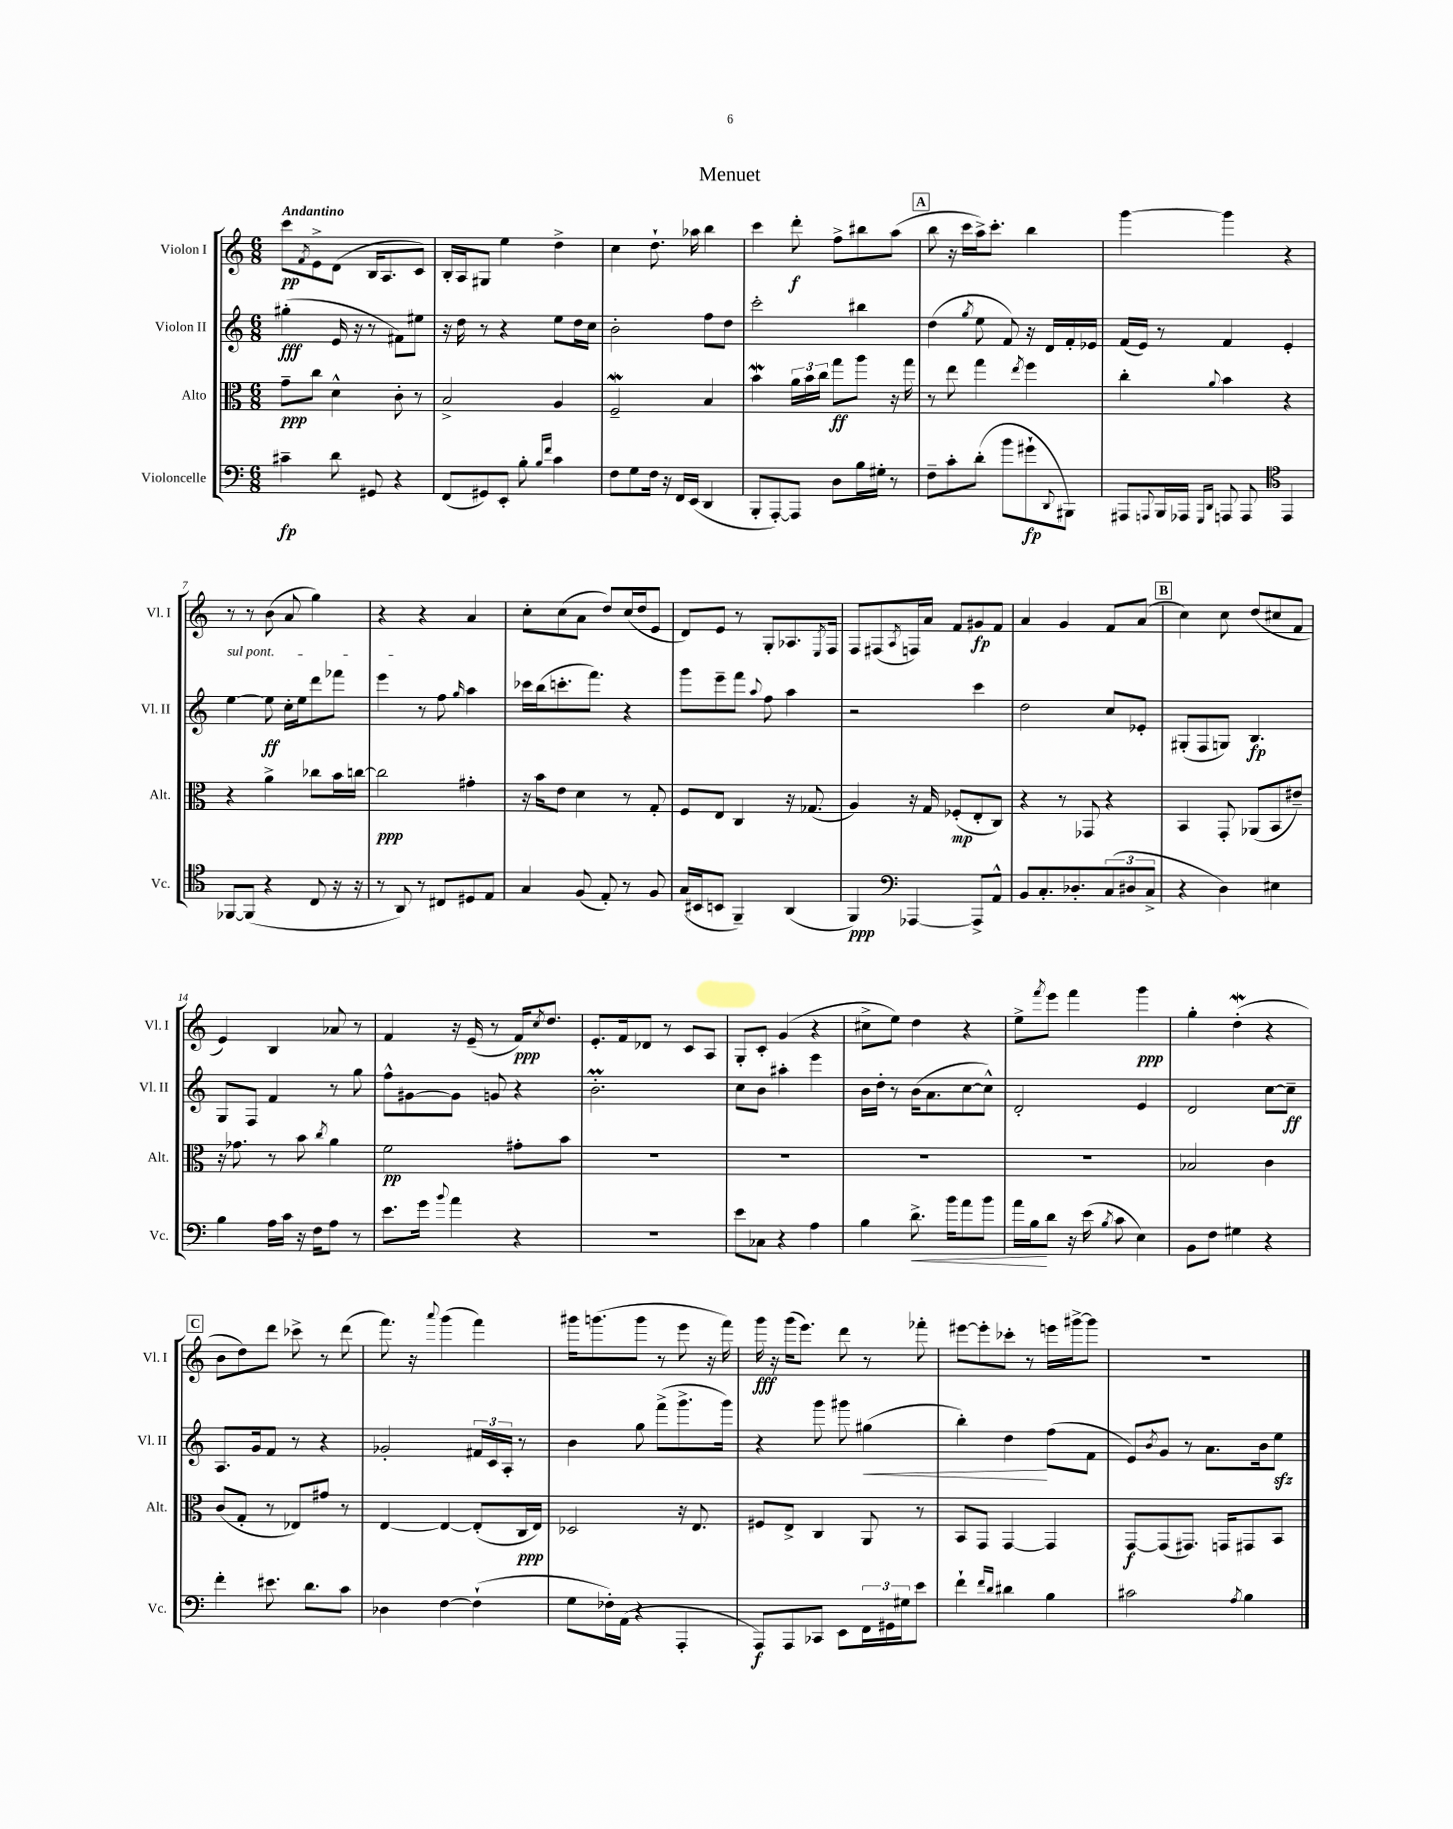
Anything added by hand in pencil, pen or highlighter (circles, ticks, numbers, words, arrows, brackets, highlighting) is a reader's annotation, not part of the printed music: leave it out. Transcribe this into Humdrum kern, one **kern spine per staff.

**kern	**dynam	**kern	**dynam	**kern	**dynam	**kern	**dynam
*part4	*part4	*part3	*part3	*part2	*part2	*part1	*part1
*staff4	*staff4	*staff3	*staff3	*staff2	*staff2	*staff1	*staff1
*I"Violoncelle	*	*I"Alto	*	*I"Violon II	*	*I"Violon I	*
*I'Vc.	*	*I'Alt.	*	*I'Vl. II	*	*I'Vl. I	*
*clefF4	*	*clefC3	*	*clefG2	*	*clefG2	*
*k[]	*	*k[]	*	*k[]	*	*k[]	*
*M6/8	*	*M6/8	*	*M6/8	*	*M6/8	*
=1	=1	=1	=1	=1	=1	=1	=1
!	!	!	!	!	!	!LO:TX:a:B:t=Andantino	!
4c#X~\	fp	8g~\L	ppp	(4gg#X'\	fff	8ccc\L	pp
.	.	.	.	.	.	8qf/	.
.	.	8cc\J	.	.	.	8e^\	.
8d\	.	4d^^\	.	16e/	.	(8d\J	.
.	.	.	.	16r	.	.	.
8GG#X/	.	.	.	8r	.	16B/KL	.
.	.	.	.	.	.	8.A/	.
4r	.	8c'\	.	8f#X\L)	.	.	.
.	.	8r	.	8ee#X\J	.	8c/J)	.
=2	=2	=2	=2	=2	=2	=2	=2
(8FF/L	.	2B^/	.	16r	.	16B'/LL	.
.	.	.	.	16dd\	.	16A/J	.
8GG#X/)	.	.	.	8r	.	8G#X/J	.
8EE'/J	.	.	.	4r	.	4ee\	.
8B'\	.	.	.	.	.	.	.
16qqB/LL	.	.	.	.	.	.	.
16qqf/JJ	.	.	.	.	.	.	.
4c\	.	4A/	.	8ee\L	.	4dd^\	.
.	.	.	.	16dd\L	.	.	.
.	.	.	.	16cc\JJ	.	.	.
=3	=3	=3	=3	=3	=3	=3	=3
8F\L	.	2Fw~/	.	2b'\	.	4cc\	.
8G\	.	.	.	.	.	.	.
16F\Jk	.	.	.	.	.	8.dd`\	.
16r	.	.	.	.	.	.	.
16FF/LL	.	.	.	.	.	.	.
(16EE/JJ	.	.	.	.	.	16aa-X\	.
4DD/	.	4B/	.	8ff\L	.	4bb\	.
.	.	.	.	8dd\J	.	.	.
=4	=4	=4	=4	=4	=4	=4	=4
8BBB'/L	.	4bW\	.	2ccc'\	.	4ccc\	.
[8AAA'/)	.	.	.	.	.	.	.
8AAA/J]	.	24a\LL	.	.	.	8ddd'\	f
.	.	24b\	.	.	.	.	.
.	.	24cc\JJ	.	.	.	.	.
8D\L	.	8gg\L	ff	.	.	8ff^\L	.
16B\L	.	8aa\J	.	4bb#X\	.	8bb#X\	.
16G#X'\JJ	.	.	.	.	.	.	.
8r	.	16r	.	.	.	(8aa\J	.
.	.	16gg\	.	.	.	.	.
!!LO:REH:place=s1:t=A
=5	=5	=5	=5	=5	=5	=5	=5
8F~\L	.	8r	.	(4dd\	.	8bb\	.
8c'\	.	8ee\	.	.	.	16r	.
.	.	.	.	.	.	16ccc\LL	.
.	.	.	.	8qgg/	.	.	.
(8d'\J	.	4gg\	.	8ee\	.	16aa^\J)	.
.	.	.	.	.	.	8.ccc'\J	.
8b\L	.	.	.	8f/)	.	.	.
.	.	8qee/	.	.	.	.	.
8g#X`\	fp	4ff\	.	16r	.	4bb\	.
.	.	.	.	16d/LL	.	.	.
8qqDD/	.	.	.	.	.	.	.
8BBB#X\J)	.	.	.	16f'/	.	.	.
.	.	.	.	16e-X/JJ	.	.	.
=6	=6	=6	=6	=6	=6	=6	=6
8AAA#X/L	.	4cc'\	.	(16f/LL	.	[4ggg\	.
.	.	.	.	16e/JJ)	.	.	.
8qqAAAn/	.	.	.	.	.	.	.
16BBB/L	.	.	.	8r	.	.	.
16AAA-X/JJ	.	.	.	.	.	.	.
16qqGGG/LL	.	.	.	.	.	.	.
16qqDD/JJ	.	8qqa/	.	.	.	.	.
8AAAn/	.	4b\	.	4f/	.	4ggg\]	.
8AAA/	.	.	.	.	.	.	.
*clefC4	*	*	*	*	*	*	*
4EE/	.	4r	.	4e'/	.	4r	.
!!LO:LB:g=z
=7	=7	=7	=7	=7	=7	=7	=7
!	!	!	!	!LO:TX:a:i:t=sul pont.	!	!	!
[8FF-X/L	.	4r	.	[4ee\	.	8r	.
(8FF-/J]	.	.	.	.	.	8r	.
4r	.	4a^\	.	8ee\]	ff	(8b\	.
.	.	.	.	16cc'\LL	.	8a/	.
.	.	.	.	16ee\J	.	.	.
8C/	.	8cc-X\L	.	8ddd\	.	4gg\)	.
16r	.	16b\L	.	8fff-X\J	.	.	.
16r	.	[16ccn\JJ	.	.	.	.	.
=8	=8	=8	=8	=8	=8	=8	=8
8r	.	2cc\]	ppp	4eee\	.	4r	.
8AA/)	.	.	.	.	.	.	.
8r	.	.	.	8r	.	4r	.
8C#X/L	.	.	.	8ff\	.	.	.
.	.	.	.	16qqgg/	.	.	.
8D#X/	.	4g#X'\	.	4aa\	.	4a/	.
8E/J	.	.	.	.	.	.	.
=9	=9	=9	=9	=9	=9	=9	=9
4G/	.	16r	.	16ccc-X\LL	.	8cc'\L	.
.	.	16b\KL	.	(16bb\J	.	.	.
.	.	8e\J	.	8.cccn'\	.	(8cc\	.
(8F/	.	4d\	.	.	.	8a\J	.
.	.	.	.	8.fff\J)	.	.	.
8E'/)	.	.	.	.	.	8dd/L)	.
8r	.	8r	.	4r	.	(16cc/L	.
.	.	.	.	.	.	16dd/J	.
8F/	.	8G'/	.	.	.	8e/J	.
=10	=10	=10	=10	=10	=10	=10	=10
(16G/LL	.	8F/L	.	8ggg\L	.	8d/L)	.
16BB#X/J	.	.	.	.	.	.	.
8BBn/J	.	8E/J	.	8eee~\	.	8e/J	.
4FF~/)	.	4C/	.	8fff\J	.	8r	.
.	.	.	.	8qqaa/	.	.	.
.	.	.	.	8ff\	.	8G'/L	.
(4AA/	.	16r	.	4aa\	.	8.A-X/	.
.	.	(8.G-X/	.	.	.	.	.
.	.	.	.	.	.	8qE/	.
.	.	.	.	.	.	16F/Jk	.
=11	=11	=11	=11	=11	=11	=11	=11
4FF/)	ppp	4A/)	.	2r	.	8F/L	.
.	.	.	.	.	.	(8F#X/	.
*clefF4	*	*	*	*	*	*	*
.	.	.	.	.	.	8qA/	.
[4AAA-X/	.	16r	.	.	.	16Fn/L)	.
.	.	16G/	.	.	.	16a/JJ	.
.	.	(8F-X'/L	mp	.	.	8f/L	.
8AAA-^/L]	.	8E'/	.	4ccc\	.	8g#X/	fp
8AA^^/J	.	8C/J)	.	.	.	8f/J	.
=12	=12	=12	=12	=12	=12	=12	=12
8BB/L	.	4r	.	2dd\	.	4a/	.
8.C'/	.	.	.	.	.	.	.
.	.	8r	.	.	.	4g/	.
8.D-X'/	.	.	.	.	.	.	.
.	.	8GG-X/	.	.	.	.	.
(12C/	.	4r	.	8cc/L	.	8f/L	.
12D#X/	.	.	.	.	.	.	.
.	.	.	.	8e-X'/J	.	(8a/J	.
12C^/J	.	.	.	.	.	.	.
!!LO:REH:place=s1:t=B
=13	=13	=13	=13	=13	=13	=13	=13
4r	.	4BB/	.	(8G#X'/L	.	4cc\)	.
.	.	.	.	8F/	.	.	.
4D\)	.	8GG'/	.	8Gn/J)	.	8cc\	.
.	.	(8AA-X/L	.	4.B/	fp	(8dd/L	.
4E#X\	.	8BB/	.	.	.	8cc#X/	.
.	.	8e#X~/J)	.	.	.	8f/J	.
!!LO:LB:g=z
=14	=14	=14	=14	=14	=14	=14	=14
4B\	.	16r	.	8G/L	.	4e/)	.
.	.	8.g-X\	.	.	.	.	.
.	.	.	.	8F/J	.	.	.
16A\LL	.	8r	.	4f/	.	4B/	.
16c\JJ	.	.	.	.	.	.	.
16r	.	8b\	.	.	.	.	.
16F\KL	.	.	.	.	.	.	.
.	.	8qcc/	.	.	.	.	.
8A\J	.	4a\	.	8r	.	8a-X/	.
8r	.	.	.	8gg\	.	8r	.
=15	=15	=15	=15	=15	=15	=15	=15
8.e\L	.	2f\	pp	8ff^^\L	.	4f/	.
.	.	.	.	[8g#X\	.	.	.
16g\Jk	.	.	.	.	.	.	.
8qqb/	.	.	.	.	.	.	.
4a\	.	.	.	8g#\J]	.	16r	.
.	.	.	.	.	.	(16e~/	.
.	.	.	.	8gn/	.	8r	.
4r	.	8g#X'\L	.	4r	.	16f/KL)	ppp
.	.	.	.	.	.	8qcc/	.
.	.	.	.	.	.	8.dd/J	.
.	.	8b\J	.	.	.	.	.
=16	=16	=16	=16	=16	=16	=16	=16
2.r	.	2.r	.	2.bm'\	.	8.e'/L	.
.	.	.	.	.	.	16f/k	.
.	.	.	.	.	.	8d-X/J	.
.	.	.	.	.	.	8r	.
.	.	.	.	.	.	8c/L	.
.	.	.	.	.	.	8A/J	.
=17	=17	=17	=17	=17	=17	=17	=17
8e\L	.	2.r	.	8cc\L	.	8G'/L	.
8C-X\J	.	.	.	8b\J	.	8c'/J	.
4r	.	.	.	4aa#X'\	.	(4g/	.
4A\	.	.	.	4eee\	.	4r	.
=18	=18	=18	=18	=18	=18	=18	=18
4B\	.	2.r	.	16b\LL	.	8cc#X^\L	.
.	.	.	.	16dd'\JJ	.	.	.
.	.	.	.	8r	.	8ee\J)	.
!	!LO:HP:b	!	!	!	!	!	!
8.d^\	<	.	.	(16b\KL	.	4dd\	.
.	.	.	.	8.a\	.	.	.
16b\KL	.	.	.	.	.	.	.
8a\	.	.	.	[8cc\	.	4r	.
8b\J	.	.	.	8cc^^\J])	.	.	.
=19	=19	=19	=19	=19	=19	=19	=19
16a\LL	.	2.r	.	2d'/	.	8ee^\L	.
16B\J	.	.	.	.	.	.	.
.	.	.	.	.	.	8qfff/	.
8d\J	[	.	.	.	.	8eee\J	.
16r	.	.	.	.	.	4fff\	.
(16e\	.	.	.	.	.	.	.
8qB/	.	.	.	.	.	.	.
8c\	.	.	.	.	.	.	.
4E\)	.	.	.	4e/	.	4ggg\	ppp
=20	=20	=20	=20	=20	=20	=20	=20
8BB\L	.	2B-X/	.	2d/	.	4gg'\	.
8F\J	.	.	.	.	.	.	.
4G#X\	.	.	.	.	.	(4ddW'\	.
4r	.	4c\	.	[8cc\L	.	4r	.
.	.	.	.	8cc~\J]	ff	.	.
!!LO:LB:g=z
!!LO:REH:place=s1:t=C
=21	=21	=21	=21	=21	=21	=21	=21
4f'\	.	(8c/L	.	8.A/L	.	8b\L	.
.	.	8G'/J	.	.	.	8dd\)	.
.	.	.	.	16g/k	.	.	.
8.e#X\	.	8r	.	8f/J	.	8ddd\J	.
.	.	8E-X/L)	.	8r	.	8ccc-X^\	.
8.d\L	.	.	.	.	.	.	.
.	.	8g#X/J	.	4r	.	8r	.
8c\J	.	8r	.	.	.	(8ddd\	.
=22	=22	=22	=22	=22	=22	=22	=22
4D-X\	.	[4E/	.	2g-X'/	.	8.fff\)	.
.	.	.	.	.	.	16r	.
.	.	.	.	.	.	8qqaaa/	.
[4F\	.	4E/_	.	.	.	(4ggg\	.
(4F`\]	.	(8E'/L]	.	24f#X/LL	.	4fff\)	.
.	.	.	.	24c/	.	.	.
.	.	.	.	24A'/JJ	.	.	.
.	.	16C/L	ppp	8r	.	.	.
.	.	16E/JJ)	.	.	.	.	.
=23	=23	=23	=23	=23	=23	=23	=23
8G\L	.	2D-X/	.	4b\	.	16ggg#X\KL	.
.	.	.	.	.	.	(8.gggn\	.
16F-X'\L)	.	.	.	.	.	.	.
(16AA\JJ	.	.	.	.	.	.	.
4r	.	.	.	8gg\	.	8ggg\J	.
.	.	.	.	(8fff^\L	.	8r	.
4AAA'/	.	16r	.	8.ggg^\	.	8eee\	.
.	.	8.E/	.	.	.	.	.
.	.	.	.	.	.	16r	.
.	.	.	.	16ggg\Jk)	.	16fff\)	.
=24	=24	=24	=24	=24	=24	=24	=24
8AAA/L)	f	8F#X/L	.	4r	.	16ggg\	fff
.	.	.	.	.	.	16r	.
8AAA/	.	8E^/J	.	.	.	(16ggg\KL	.
.	.	.	.	.	.	8.eee\J)	.
8CC-X/J	.	4C/	.	8ggg\	.	.	.
8EE\L	.	.	.	8ggg#X\	.	8ddd\	.
!	!	!	!	!	!LO:HP:b	!	!
24FF\L	.	8AA/	.	(4gg#X\	<	8r	.
24GG#X\	.	.	.	.	.	.	.
24G#X\J	.	.	.	.	.	.	.
8e\J	.	8r	.	.	.	8fff-X'\	.
=25	=25	=25	=25	=25	=25	=25	=25
4f`\	.	8BB/L	.	4bb'\)	.	[8eee#X\L	.
.	.	8GG/J	.	.	.	8eee#'\]	.
16qqf/LL	.	.	.	.	.	.	.
16qqd/JJ	.	.	.	.	.	.	.
4d#X\	.	[4GG/	.	4dd\	.	8ccc-X'\J	.
.	.	.	.	.	.	8r	.
4B\	.	4GG/]	.	(8ff\L	[	16eeen\LL	.
.	.	.	.	.	.	[16ggg#X^\J	.
.	.	.	.	8f\J	.	8ggg#\J]	.
=26	=26	=26	=26	=26	=26	=26	=26
2c#X\	.	[8GG/L	f	8e/L)	.	2.r	.
.	.	.	.	8qb/	.	.	.
.	.	(8GG/]	.	8g/J	.	.	.
.	.	8.GG#X/J)	.	8r	.	.	.
.	.	.	.	8.a\L	.	.	.
.	.	16GGn/KL	.	.	.	.	.
8qA/	.	.	.	.	.	.	.
4B\	.	8GG#X/	.	.	.	.	.
.	.	.	.	16b\k	.	.	.
.	.	8BB/J	.	8eezz\J	.	.	.
==	==	==	==	==	==	==	==
*-	*-	*-	*-	*-	*-	*-	*-
